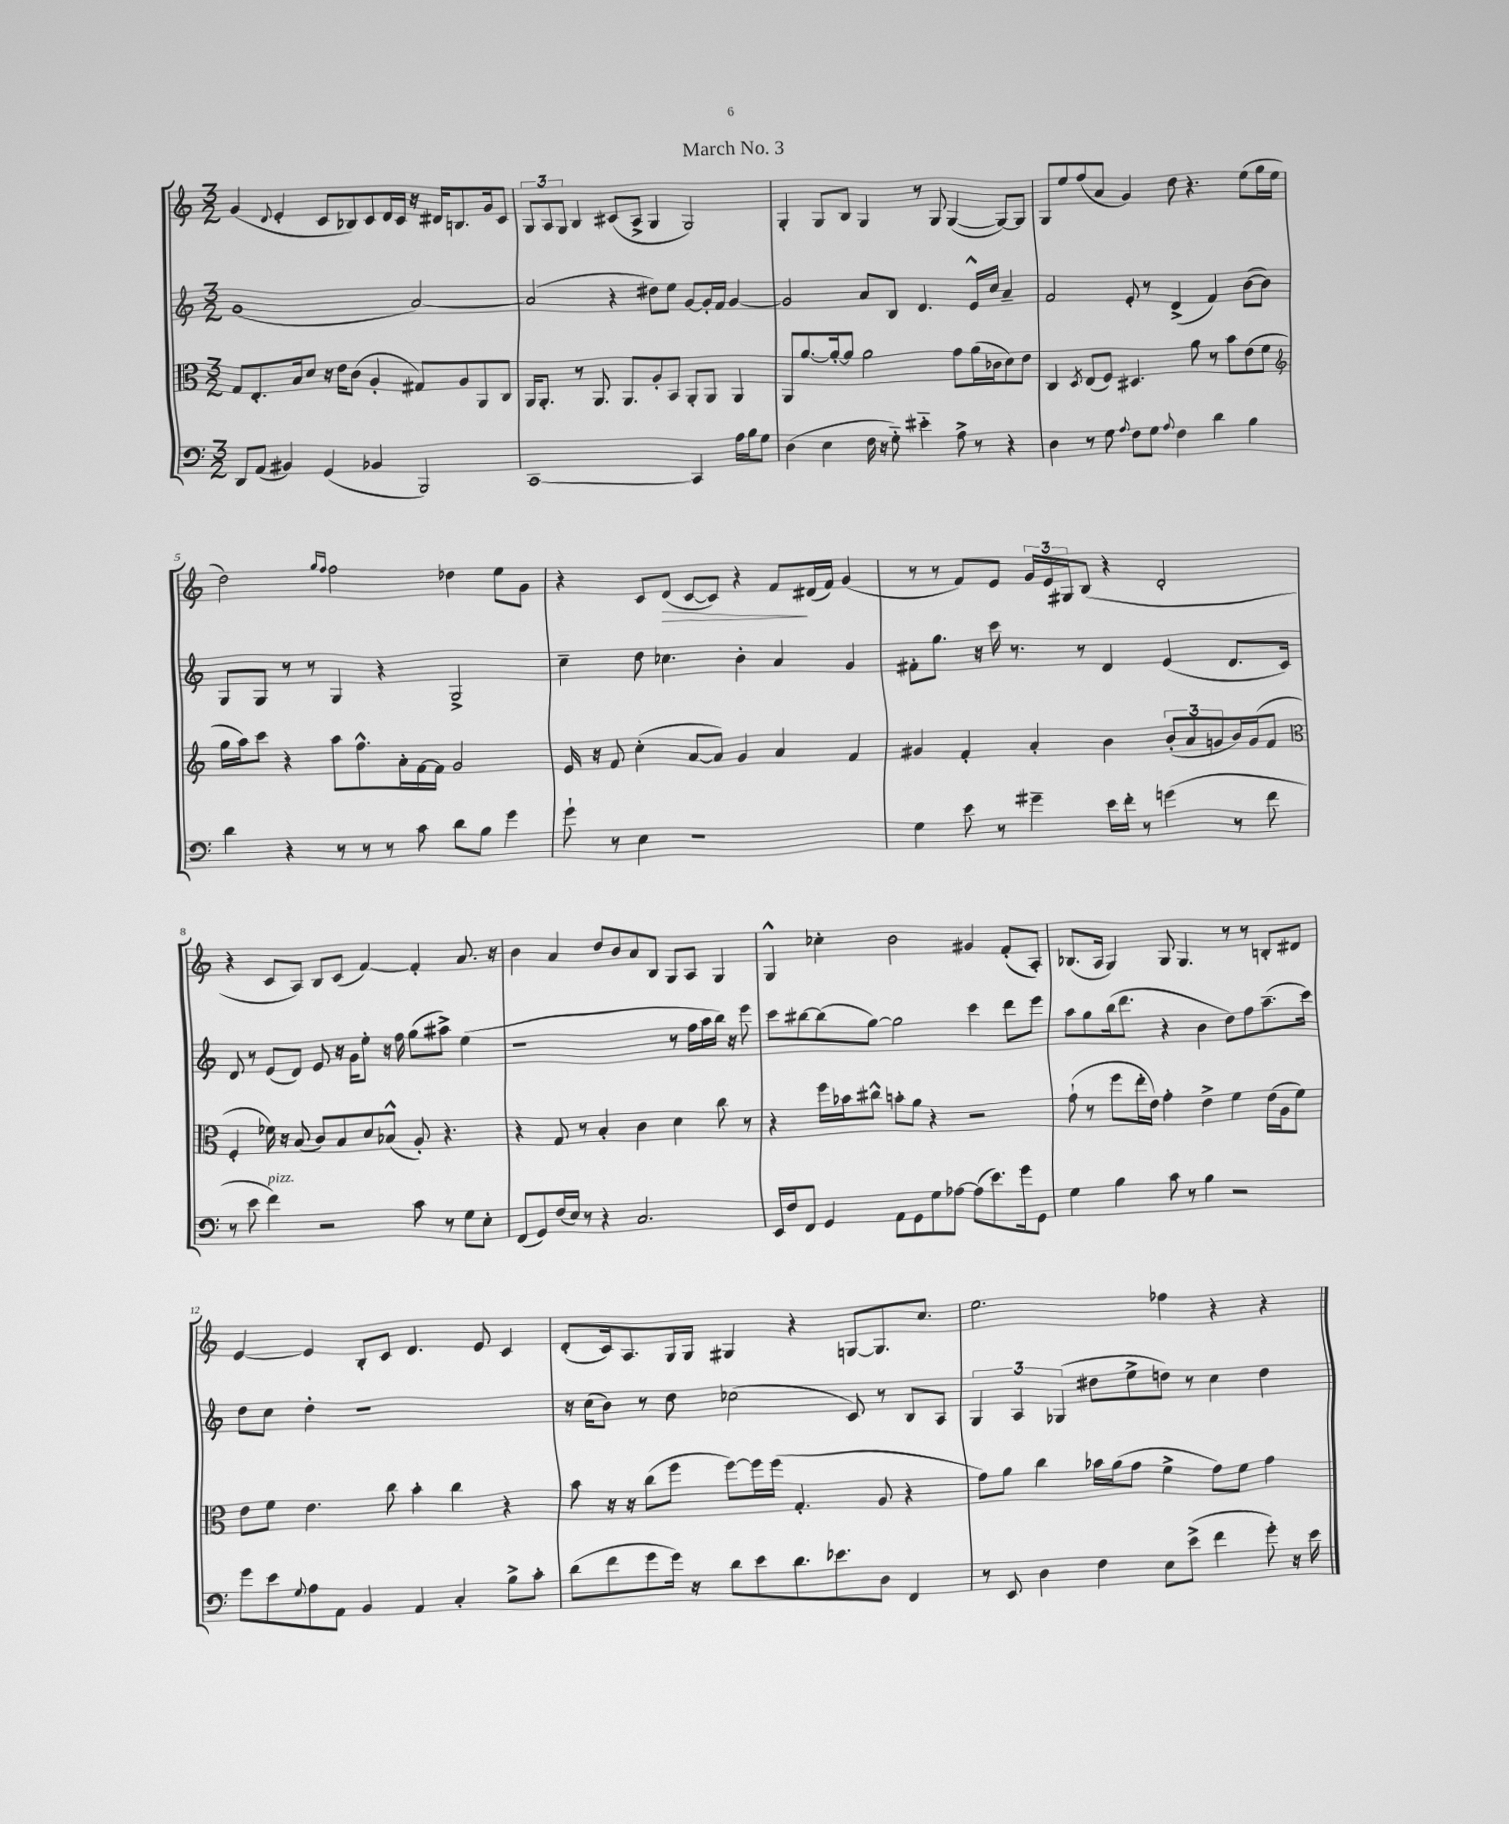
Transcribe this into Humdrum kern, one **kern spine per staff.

**kern	**kern	**kern	**kern
*staff4	*staff3	*staff2	*staff1
*clefF4	*clefC3	*clefG2	*clefG2
*k[]	*k[]	*k[]	*k[]
*M3/2	*M3/2	*M3/2	*M3/2
8DD	8G	(1g	(4g
(8AA	8.E'	.	.
.	.	.	8qqd
4BB#)	.	.	4e'
.	16B	.	.
.	8d	.	.
(4GG	16r	.	8c
.	16e	.	.
.	(8c	.	8B-)
4BB-	4A'	.	8c
.	.	.	16d
.	.	.	16c
2BBB)	8G#)	[2a)	16r
.	.	.	16d#
.	8A	.	8.B
.	8AA	.	.
.	.	.	16g
.	8C	.	8c
=	=	=	=
[1CC	16AA	(2a]	12G
.	8.AA'	.	.
.	.	.	12A
.	.	.	12G
.	8r	.	4B
.	8.AA	.	.
.	.	4r	(8c#
.	8.AA	.	.
.	.	.	8A^
.	8A'	8dd#)	4G
.	8BB	8ee	.
4CC]	8AA'	[8g	2G)
.	8AA	16g']	.
.	.	16f	.
16A	4AA	[4g	.
16B	.	.	.
8G	.	.	.
=	=	=	=
(4D	8AA	2g]	4G'
.	[8.a	.	.
4E	.	.	8G
.	16a'_	.	.
.	8a]	.	8B
16F	2a	8a	4G
16r	.	.	.
8G'~)	.	8B	.
4e#'~	.	4.d	8r
.	.	.	8G
8A^	8g	.	([4G
8r	(16a	16e^^	.
.	16c-	16cc	.
4r	8d)	4a~	8G_)
.	8e	.	8G]
=	=	=	=
4D	4C	2f	8G
.	.	.	8ee
.	8qD	.	.
8r	(8E	.	(8ff
8G	8F)	.	8a
8qqA	.	.	.
8F	4.D#	8e'	4g)
8G	.	8r	.
8qqA	.	.	.
4F	.	(4d^	8dd
.	8a	.	4.r
4d	8r	4f)	.
.	8b	.	.
4B	(8e	([8b	(8ee
.	8f	8b])	16gg
.	.	.	16ee
=	=	=	=
*	*clefG2	*	*
4d	16gg	8G	2dd)
.	16aa)	.	.
.	8ccc	8G	.
4r	4r	8r	.
.	.	8r	.
.	.	.	16qqgg
.	.	.	16qqff
8r	8aa	4G	2ff
8r	8.ff^^	.	.
8r	.	4r	.
.	16a'	.	.
8c	[16f	.	.
.	16f]	.	.
8d	2g	2G^	4dd-
8B	.	.	.
4g	.	.	8ee
.	.	.	8g
=	=	=	=
8g`	16e	4cc~	4r
.	16r	.	.
8r	8f	.	.
4E	(4cc'	8dd	8c
.	.	4.cc-	(8d
1r	[8a	.	[8c
.	8a])	.	8c])
.	4g	4b'	4r
.	4a	4a	8f
.	.	.	(16d#
.	.	.	16f)
.	4f	4g	(4g
=	=	=	=
4G	4g#	8f#'	8r
.	.	8.gg	8r
8e	4f'	.	8f)
.	.	16r	.
8r	.	16ccc	8e
.	.	8.r	.
4g#~	4a'	.	24g
.	.	.	24e
.	.	.	24G#
.	.	8r	(8B
16e	4b	4d	4r
16f'	.	.	.
8r	.	.	.
(4g	(12b'	(4e	2d'
.	12a	.	.
.	12g	.	.
8r	16b)	8.d	.
.	(16g	.	.
8f	8f	.	.
.	.	16c)	.
=	=	=	=
*	*clefC3	*	*
8r	4F'	8d	4r
8e	.	8r	.
4f)	16f-)	(8e	8c
.	16r	.	.
.	(8B	8d)	8A)
2r	8c)	8e	8B
.	8B	16r	(8c
.	.	16g	.
.	8d	8ee'	[4f)
.	(8B-^^	16r	.
.	.	16ff	.
8c	8A')	(8gg	4f']
8r	4.r	8aa#^)	.
8G	.	(4ee	8.a
8E'	.	.	.
.	.	.	16r
=	=	=	=
(8FF	4r	1r	4b
8GG)	.	.	.
(16F	8G	.	4a
16E)	.	.	.
8r	8r	.	.
4r	4B'	.	8dd
.	.	.	8b
2.C	4c	.	8a
.	.	.	8B
.	4d	8r	8G
.	.	16ff	8A
.	.	16aa	.
.	8cc	16bb)	4G
.	.	16r	.
.	8r	8eee	.
=	=	=	=
16EE	4r	8ccc	4G^^
16F	.	.	.
8FF	.	[8bb#	.
4GG	16ff	(8bb#]	4cc-'
.	16b-	.	.
.	8cc#^^	[8gg)	.
8AA	8b'	2gg]	2b
8GG	8a	.	.
8G	4r	.	.
[8A-	.	.	.
(8A-]	2r	4ccc	4g#
8.e)	.	.	.
.	.	8ddd	(8f'
16g	.	.	.
8GG	.	8eee	8A')
=	=	=	=
4G	(8g`	8aa	(8.B-
.	8r	8gg	.
.	.	.	16A
4B	8ff	(16bb	4G)
.	.	8.ddd	.
.	16ee'	.	.
.	16e)	.	.
8c	4g'	4r	8G
8r	.	.	4.G
4B	4e^	4b	.
2r	4f	8dd)	8r
.	.	8ff	8r
.	(16e	(8.aa~	8B'
.	16A	.	.
.	8f)	.	8d#
.	.	16ccc)	.
=	=	=	=
8g	8e	8dd	[4e
8e	8f	8cc	.
8qqG	.	.	.
8A	4.e	4dd'	4e]
8AA	.	.	.
4BB	.	1r	8B'
.	8cc	.	8c
4AA	4b'	.	4.d
4C'	4cc	.	.
.	.	.	8e
8B^	4r	.	4c
8c'	.	.	.
=	=	=	=
(8d	8b	16r	(8d'
.	.	(16cc	.
8f	16r	8b)	16c)
.	16r	.	8.A
8g	(8cc	8r	.
16g)	8ff	8dd	16G
16r	.	.	16G
8d	[8ff)	(2cc-	4G#
8e	16ff]	.	.
.	(16ff	.	.
8.d	4.G'	.	4r
8.e-	.	.	.
.	.	8c)	[8G
8D	8A	8r	8.G]
4FF	4r	8B	.
.	.	.	8.cc
.	.	8A	.
=	=	=	=
8r	8g)	6G	2.ee
8EE	8a	.	.
.	.	6A	.
4D	4cc	.	.
.	.	(6G-	.
4F	16b-	8dd#	.
.	(16a	.	.
.	8g	8ee^	.
8E	4f^	8dd)	4ff-
(8e^	.	8r	.
4f	8g)	4cc	4r
.	8f	.	.
8g')	4g	4dd	4r
16r	.	.	.
16e	.	.	.
==	==	==	==
*-	*-	*-	*-
